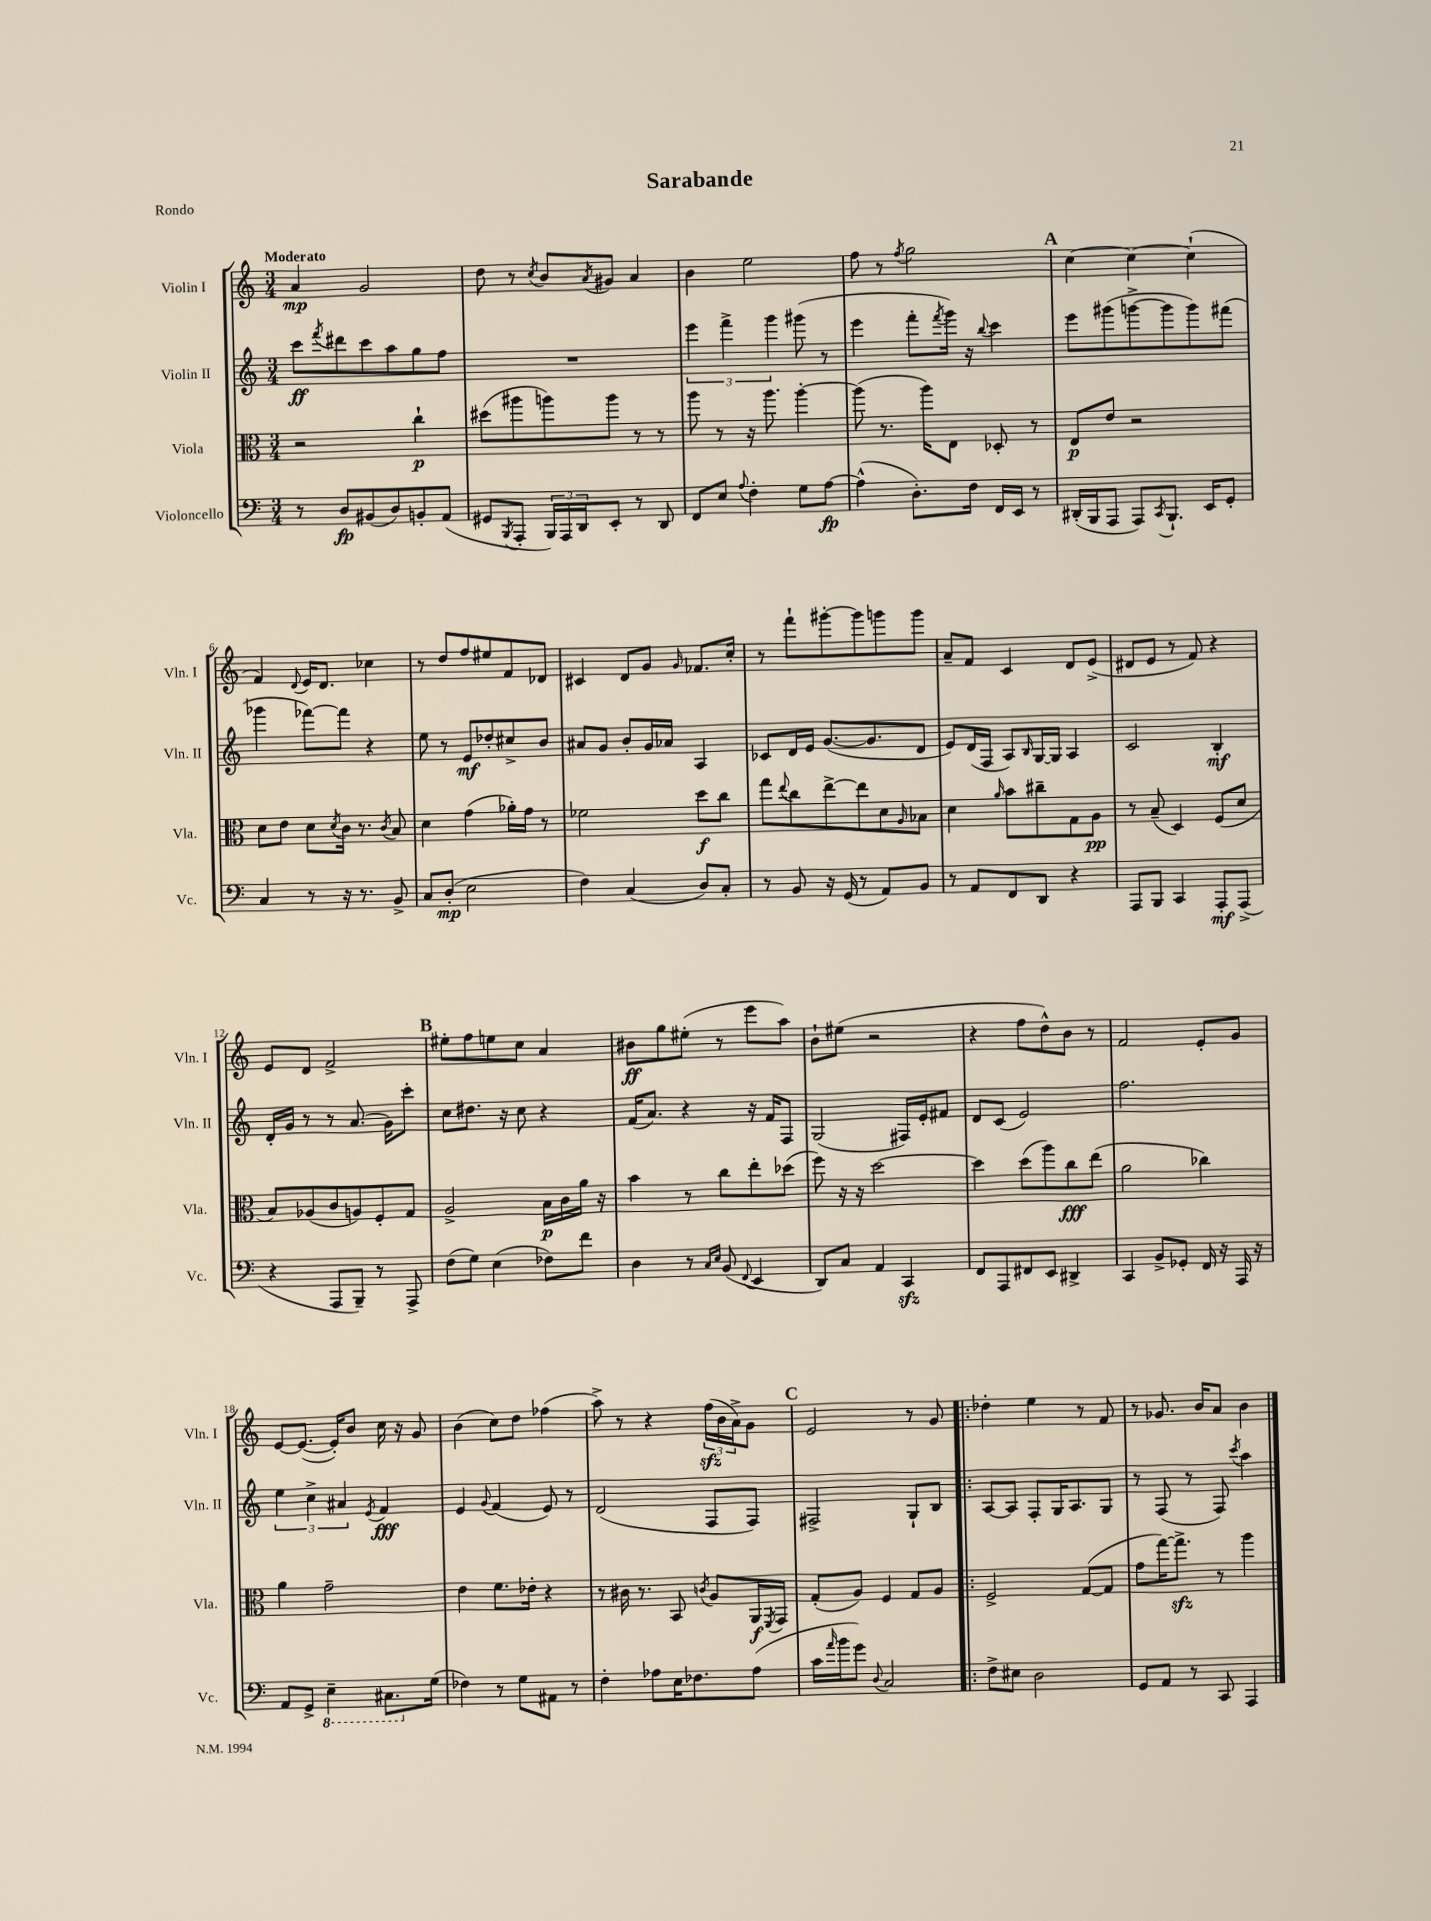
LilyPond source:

\header { title = "Sarabande" piece = "Rondo" }
<<
\new StaffGroup <<
\new Staff = "s0" \with { instrumentName = "Violin I" shortInstrumentName = "Vln. I" } {
    \clef treble \key c \major \numericTimeSignature \time 3/4 \tempo "Moderato"
    a'4\mp g'2 |
    d''8 r8 \acciaccatura { c''8 } b'8 \acciaccatura { a'8 } gis'8 a'4 |
    b'4 e''2 |
    f''8 r8 \acciaccatura { f''8 } g''2 |
    \mark \markup { \bold "A" } c''4~ c''4~ c''4-!( |
    f'4) \appoggiatura { d'8 } e'16 d'8. ces''4 |
    r8 d''8 f''8 eis''8 f'8 des'8 |
    cis'4 d'8 g'8 \grace { g'16 } fes'8. c''16-. |
    r8 f'''8-! gis'''8~-. gis'''8 g'''8 g'''8 |
    a'8-- f'8 c'4 d'8 e'8->( |
    dis'8 e'8 r8 f'8) r4 |
    e'8 d'8 f'2-> |
    \mark \markup { \bold "B" } eis''8-. f''8 e''8 c''8 a'4 |
    bis'8\ff g''8 eis''8-.( r8 e'''8 a''8) |
    b'8-! eis''8( r2 |
    r4 f''8 d''8-^) b'8 r8 |
    f'2 e'8-. g'8 |
    e'8~ e'8.~( e'16-.) b'8 c''16 r16 g'8 |
    b'4( c''8) d''8 fes''4( |
    a''8->) r8 r4 \tuplet 3/2 { f''16\sfz( b'16 a'16->) } g'8 |
    \mark \markup { \bold "C" } e'2 r8 g'8 |
    \bar ".|:" des''4-. e''4 r8 f'8 |
    r8 ges'8. b'16 a'8 b'4 \bar "|." |
}
\new Staff = "s1" \with { instrumentName = "Violin II" shortInstrumentName = "Vln. II" } {
    \clef treble \key c \major \numericTimeSignature \time 3/4
    c'''8\ff \acciaccatura { f'''8 } dis'''8 c'''8 a''8 g''8 f''8 |
    R2. |
    \tuplet 3/2 { e'''4 f'''4-> g'''4 } gis'''8( r8 |
    e'''4 f'''8-. \acciaccatura { f'''8 } g'''16) r16 \appoggiatura { b''8 } c'''4 |
    \mark \markup { \bold "A" } e'''8 gis'''8( g'''8~-> g'''8 g'''8) fis'''8( |
    ges'''4 fes'''8~) fes'''8 r4 |
    e''8 r8 e'8\mf des''8-. cis''8-> b'8 |
    ais'8 g'8 b'8-. g'16 aes'16 a4 |
    ces'8 d'16 e'16 g'8.~( g'8. d'8 |
    e'8) d'16( f16 a8) \grace { b16 } g16~ g16 a4 |
    c'2 b4-.\mf |
    d'16-. g'16 r8 r8 a'8.( g'16) c'''8-. |
    \mark \markup { \bold "B" } c''8 dis''8. r16 c''8 r4 |
    f'16( a'8.) r4 r16 f'16 f8 |
    g2( fis16) e'16-. fis'8 |
    d'8 c'8( e'2) |
    f''2. |
    \tuplet 3/2 { e''4 c''4-> ais'4 } \acciaccatura { e'8 } f'4\fff |
    e'4 \appoggiatura { g'8 } f'4( e'8) r8 |
    d'2( f8 f8) |
    \mark \markup { \bold "C" } fis2-> g8-! b8 |
    \bar ".|:" a8~ a8 f8-. g16 a8. g8 |
    r8 f8( r8 f8) \acciaccatura { c'''8 } a''4 \bar "|." |
}
\new Staff = "s2" \with { instrumentName = "Viola" shortInstrumentName = "Vla." } {
    \clef alto \key c \major \numericTimeSignature \time 3/4
    r2 c''4-!\p |
    dis''8( ais''8 a''8) a''8 r8 r8 |
    a''8 r8 r16 a''8. a''4~-. |
    a''8( r8. a''16) e8 des8-. r8 |
    \mark \markup { \bold "A" } e8\p e'8 r2 |
    d'8 e'8 d'8 \acciaccatura { d'8 } c'16 r8. \acciaccatura { c'8 } b8 |
    d'4 g'4( aes'16-.) g'16 r8 |
    fes'2 d''8\f c''8 |
    g''8 \appoggiatura { e''8 } c''8 e''8~-> e''8 d'8 \grace { a16 } bes8 |
    d'4 \grace { a'16 } b'8 cis''8-- g8 a8\pp |
    r8 b8--( d4) f8( d'8 |
    b8) aes8( c'8 a8) f8-. g8 |
    \mark \markup { \bold "B" } a2-> b16\p c'16 a'16 r16 |
    b'4 r8 c''8 e''8-. des''8( |
    f''8) r16 r16 d''2~ |
    d''4 d''8( a''8) c''8\fff e''8( |
    a'2 ces''4) |
    a'4 g'2-- |
    e'4 f'8. ees'16-. r4 |
    r8 cis'16 r8. b,8 \acciaccatura { c'8 } a8 a,16\f \acciaccatura { f,8 } g,16 |
    \mark \markup { \bold "C" } g8-.( a8) f4 g8 a8 |
    \bar ".|:" f2-> g8~( g8 |
    g'8 g''16~) g''8.->\sfz r8 a''4 \bar "|." |
}
\new Staff = "s3" \with { instrumentName = "Violoncello" shortInstrumentName = "Vc." } {
    \clef bass \key c \major \numericTimeSignature \time 3/4
    r8 d8\fp bis,8( d8) b,8-. a,8( |
    gis,8 \acciaccatura { b,,8 } a,,8-. \tuplet 3/2 { b,,16) a,,16 d,16 } e,8-. r8 d,8 |
    f,8 e8 \appoggiatura { a8 } f4-. g8 a8~\fp |
    a4-^( d8.-.) f16 f,16 e,16 r8 |
    \mark \markup { \bold "A" } dis,16-.( b,,16 a,,8 a,,8) \acciaccatura { c,8 } b,,8.-! e,16 g,8-. |
    c4 r8 r16 r8. b,8-> |
    c8 d8-.\mp( e2 |
    f4) c4( d8) c8-. |
    r8 b,8 r16 g,16( r8 a,8) b,8 |
    r8 a,8 f,8 d,8 r4 |
    a,,8 b,,8 c,4 a,,8-.\mf a,,8->( |
    r4 a,,8 b,,8--) r8 a,,8-> |
    \mark \markup { \bold "B" } f8( g8) e4( fes8) f'8 |
    d4 r8 \grace { c16 e16 } b,8( \appoggiatura { f,8 } e,4 |
    d,8) c8 a,4 c,4\sfz |
    f,8 a,,8 fis,8 e,8 dis,4-> |
    c,4 b,8-> ges,8-. f,16 r16 a,,16 r16 |
    a,8 g,8-> \ottava #-1 e,4-- cis,8. \ottava #0 g16( |
    fes4) r8 g8 ais,8 r8 |
    f4-. aes8 e16 fes8. aes8( |
    \mark \markup { \bold "C" } c'16 \grace { a'16 } b'16 g'8) \appoggiatura { d8 } c2 |
    \bar ".|:" f8-> eis8 d2 |
    g,8 a,8 r8 c,8 a,,4 \bar "|." |
}
>>
>>
